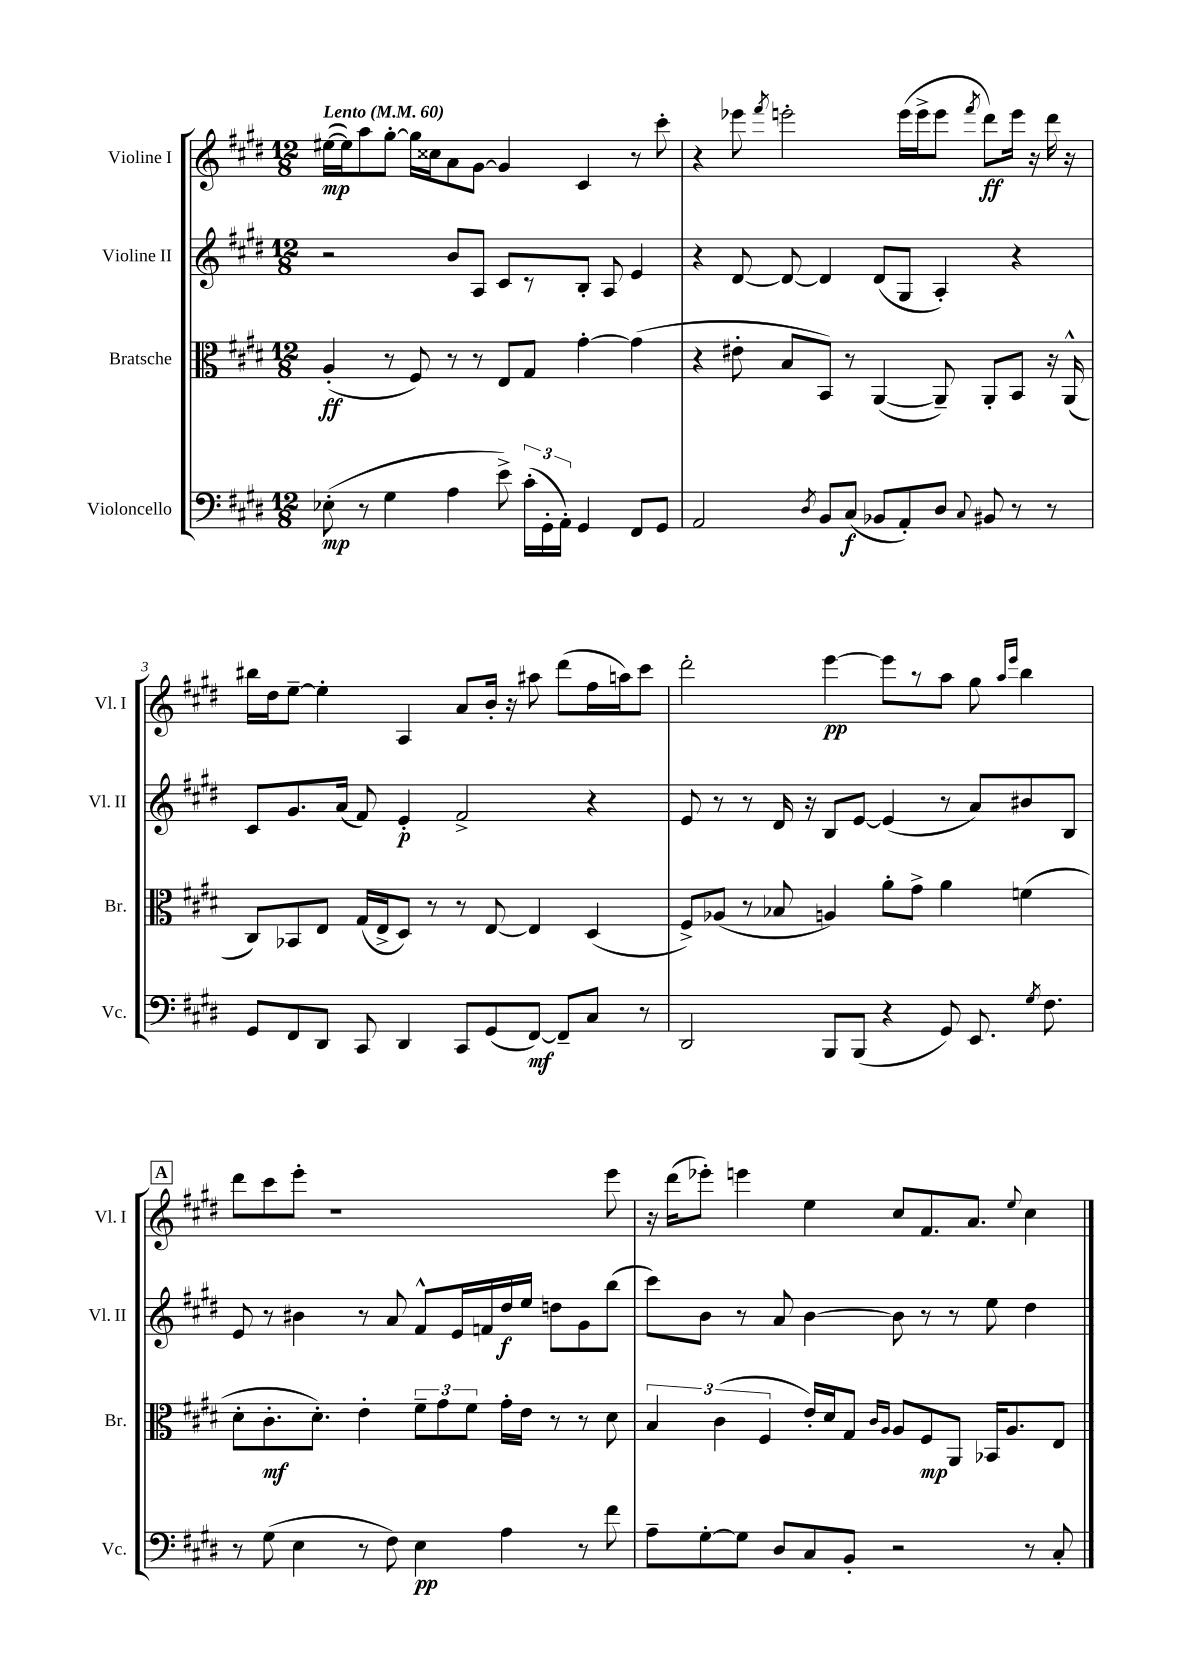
<<
\new StaffGroup <<
\new Staff = "s0" \with { instrumentName = "Violine I" shortInstrumentName = "Vl. I" } {
    \clef treble \key e \major \numericTimeSignature \time 12/8 \tempo "Lento" 4 = 60
    \autoBeamOff eis''16[~\mp( eis''16) a''8 gis''8]~-. gis''16[ cisis''16 a'8 gis'8]~ gis'4 cis'4 r8 cis'''8-. |
    r4 ees'''8 \acciaccatura { fis'''8 } e'''2-. e'''16[( e'''16-> e'''8] \acciaccatura { fis'''8 } dis'''8[\ff) e'''16] r16 dis'''16 r16 |
    bis''16[ dis''16 e''8]~-- e''4-. a4 a'8[ b'16]-. r16 ais''8 dis'''8[( fis''16 a''16) cis'''8] |
    dis'''2-. e'''4~\pp e'''8[ r8 a''8] gis''8 \grace { a''16[ e'''16] } b''4 |
    \mark \markup { \box "A" } dis'''8[ cis'''8 e'''8]-. r1 e'''8 |
    r16 dis'''16[( ees'''8]-.) e'''4 e''4 cis''8[ fis'8. a'8.] \appoggiatura { e''8 } cis''4 \bar "|." |
}
\new Staff = "s1" \with { instrumentName = "Violine II" shortInstrumentName = "Vl. II" } {
    \clef treble \key e \major \numericTimeSignature \time 12/8
    \autoBeamOff r2 b'8[ a8] cis'8[ r8 b8]-. a8 e'4 |
    r4 dis'8~ dis'8~ dis'4 dis'8[( gis8] a4-.) r4 |
    cis'8[ gis'8. a'16]( fis'8) e'4-.\p fis'2-> r4 |
    e'8 r8 r8 dis'16 r16 b8[ e'8]~ e'4( r8 a'8[) bis'8 b8] |
    \mark \markup { \box "A" } e'8 r8 bis'4 r8 a'8 fis'8[-^ e'16 f'16 dis''16\f e''16] d''8[ gis'8 b''8]( |
    cis'''8[) b'8] r8 a'8 b'4~ b'8 r8 r8 e''8 dis''4 \bar "|." |
}
\new Staff = "s2" \with { instrumentName = "Bratsche" shortInstrumentName = "Br." } {
    \clef alto \key e \major \numericTimeSignature \time 12/8
    \autoBeamOff a4-.\ff( r8 fis8) r8 r8 e8[ gis8] gis'4~-. gis'4( |
    r4 eis'8-. b8[ b,8]) r8 a,4~( a,8--) a,8[-. b,8] r16 a,16-^( |
    cis8[) bes,8 e8] gis16[( e16-> dis8]) r8 r8 e8~ e4 dis4( |
    fis8[->) aes8]( r8 bes8 a4) a'8[-. gis'8]-> a'4 f'4( |
    \mark \markup { \box "A" } dis'8[-. cis'8.-.\mf dis'8.]-.) e'4-. \tuplet 3/2 { fis'8[-- gis'8 fis'8] } gis'16[-. e'16] r8 r8 dis'8 |
    \tuplet 3/2 { b4 cis'4( fis4 } e'16[-.) dis'16 gis8] \grace { cis'16[ a16] } a8[ fis8\mp a,8] bes,16[ a8. e8] \bar "|." |
}
\new Staff = "s3" \with { instrumentName = "Violoncello" shortInstrumentName = "Vc." } {
    \clef bass \key e \major \numericTimeSignature \time 12/8
    \autoBeamOff ees8-.\mp( r8 gis4 a4 e'8->) \tuplet 3/2 { cis'16[-.( gis,16-. a,16]-.) } gis,4 fis,8[ gis,8] |
    a,2 \acciaccatura { dis8 } b,8[ cis8]\f( bes,8[ a,8-.) dis8] \appoggiatura { cis8 } bis,8 r8 r8 |
    gis,8[ fis,8 dis,8] cis,8 dis,4 cis,8[ gis,8( fis,8]~\mf) fis,8[-- cis8] r8 |
    dis,2 b,,8[ b,,8]( r4 gis,8) e,8. \acciaccatura { gis8 } fis8. |
    \mark \markup { \box "A" } r8 gis8( e4 r8 fis8) e4\pp a4 r8 fis'8 |
    a8[-- gis8~-. gis8] dis8[ cis8 b,8]-. r2 r8 cis8-. \bar "|." |
}
>>
>>
